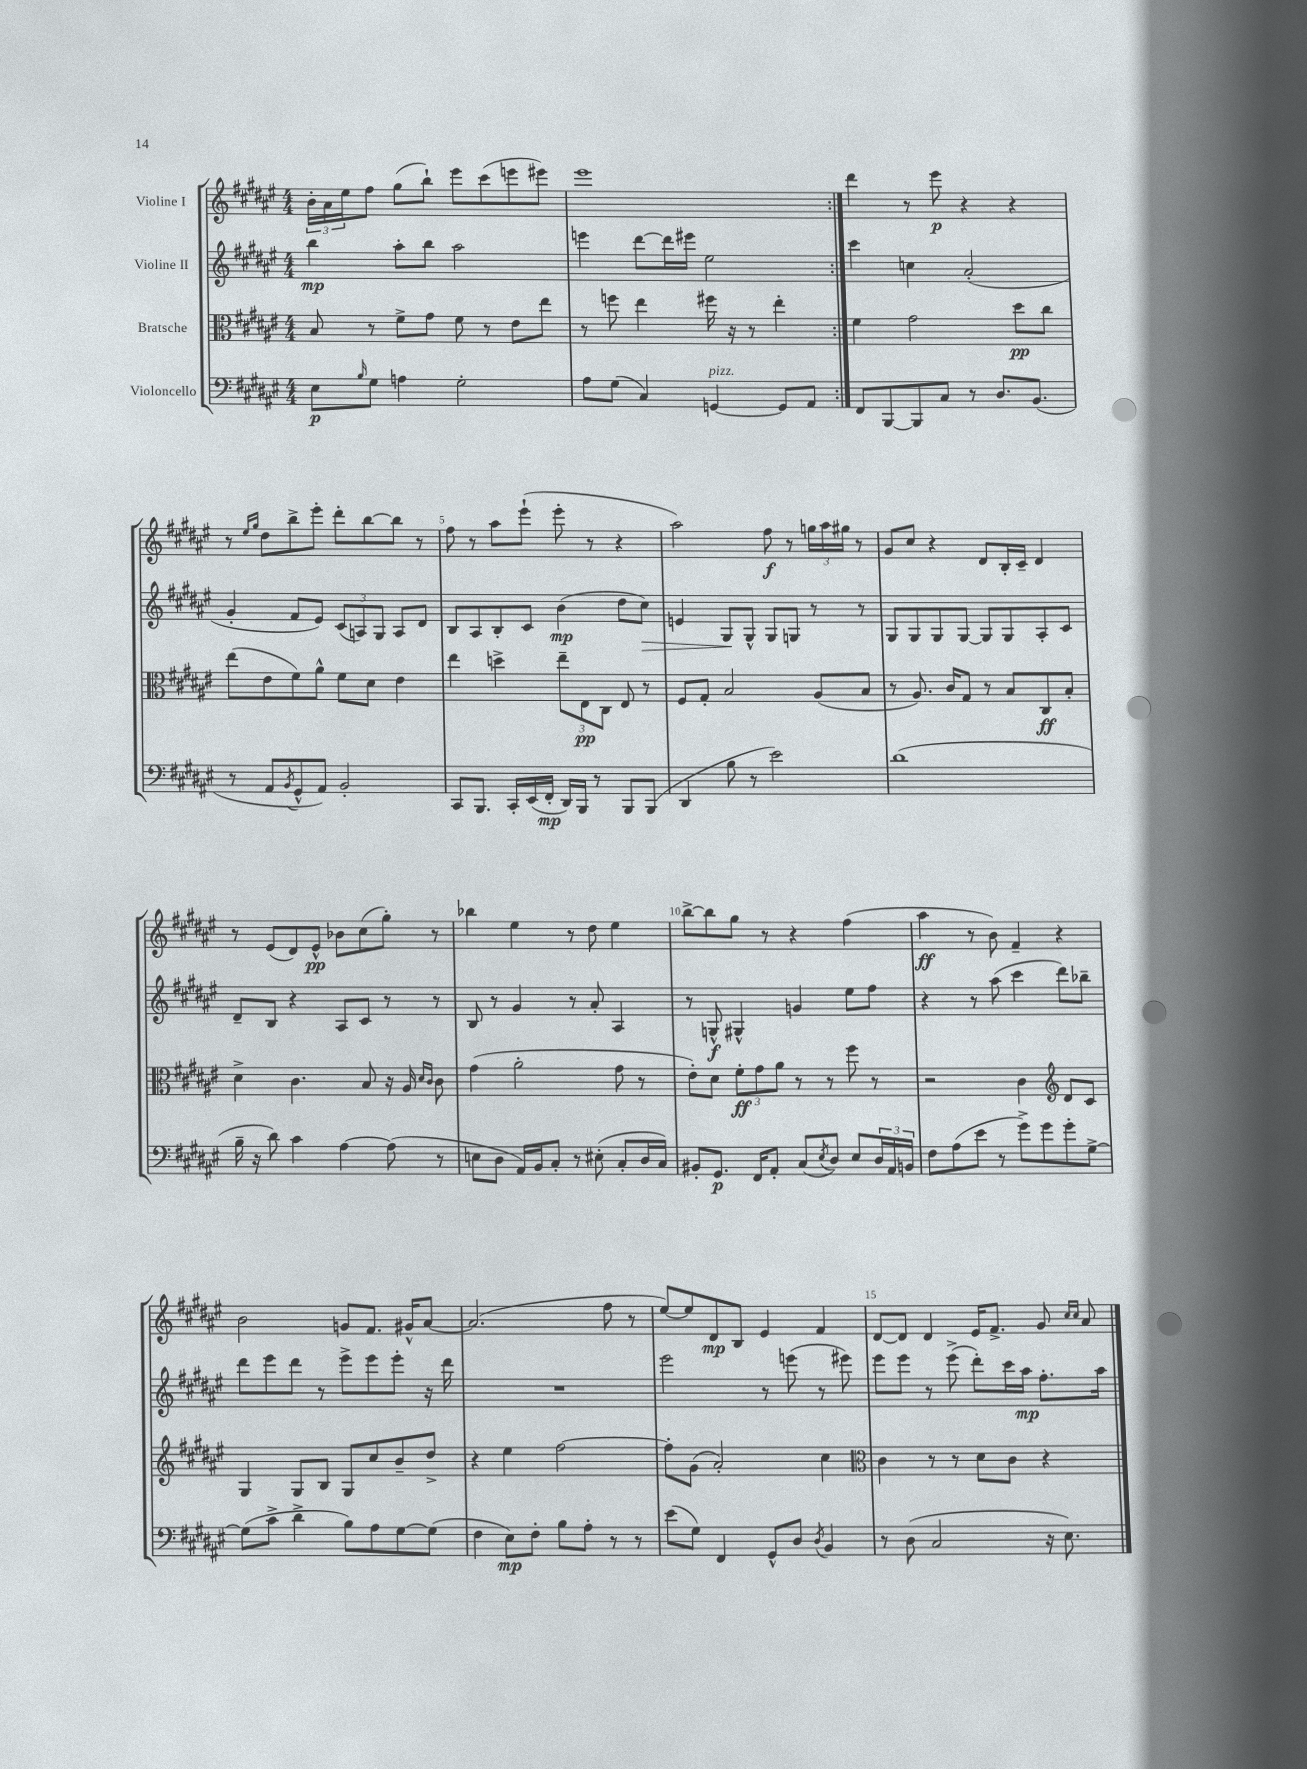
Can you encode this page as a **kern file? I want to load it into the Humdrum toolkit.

**kern	**kern	**kern	**kern
*staff4	*staff3	*staff2	*staff1
*clefF4	*clefC3	*clefG2	*clefG2
*k[f#c#g#d#a#e#]	*k[f#c#g#d#a#e#]	*k[f#c#g#d#a#e#]	*k[f#c#g#d#a#e#]
*M4/4	*M4/4	*M4/4	*M4/4
8E#\L	8B/	4bb\	24b'\LL
.	.	.	24a#\
.	.	.	24ee#\J
16qqB/	.	.	.
8G#\J	8r	.	8ff#\J
4A\	8f#^\L	8aa#'\L	(8gg#\L
.	8g#\J	8bb\J	8bb`\J)
2G#'\	8f#\	2aa#\	8eee#\L
.	8r	.	(8ccc#\
.	8e#\L	.	8eee\
.	8ee#\J	.	8eee#\J)
=	=	=	=
8A#\L	8r	4eee\	1eee#
(8G#\J	8ff\	.	.
4C#/)	4ee#\	[8ddd#\L	.
.	.	16ddd#\]L	.
.	.	16eee#\JJ	.
[4GG/	16ff#\	2ee#\	.
.	16r	.	.
.	8r	.	.
8GG/]L	4ee#'\	.	.
8AA#/J	.	.	.
=:|!	=:|!	=:|!	=:|!
8FF#/L	4f#\	4ccc#\	4ddd#\
[8BBB/	.	.	.
8BBB/]	2g#\	4cc\	8r
8C#/J	.	.	8eee#\
8r	.	(2a#'/	4r
8.D#/L	.	.	.
.	8dd#\L	.	4r
(8.BB/J	.	.	.
.	8cc#\J	.	.
=	=	=	=
8r	(8ee#\L	4g#'/	8r
.	.	.	16qqee#/LL
.	.	.	16qqgg#/JJ
8AA#/L	8e#\	.	8dd#\L
8qBB/	.	.	.
8GG#^^/	8f#\)	8f#/L	8bb^\
8AA#/J)	8a#^^\J	8e#/J)	8eee#'\J
2BB'/	8f#\L	(12c#/L	8ddd#'\L
.	.	12A/)	.
.	8d#\J	.	[8bb\
.	.	12G#/J	.
.	4e#\	8A/L	8bb\]J
.	.	8d#/J	8r
=	=	=	=
8CC#/L	4ee#\	8B/L	8ff#\
8.BBB/J	.	8A#/	8r
.	4dd^\	8B'/	8aa#\L
16CC#'/LL	.	.	.
(16EE#/	.	8c#/J	(8eee#`\J
16FF#'/JJ	.	.	.
16DD#/LL)	12ee#~\L	(4b\	8eee#'\
16BBB/JJ	.	.	.
.	12E#\	.	.
8r	.	.	8r
.	12C#\J	.	.
8BBB/L	8E#/	8dd#\L	4r
(8BBB/J	8r	8cc#\J)	.
=	=	=	=
4DD#/	8F#/L	4e/	2aa#\)
.	8G#'/J	.	.
8B\	2B/	8G#/L	.
8r	.	8G#^^/J	.
2e#\)	.	8G#/L	8ff#\
.	.	8G/J	8r
.	(8A#/L	8r	24gg\LL
.	.	.	24aa#\
.	.	.	24gg#\JJ
.	8B/J	8r	8r
=	=	=	=
(1d#	8r	8G#/L	8g#/L
.	8.A#/)	8G#/	8cc#/J
.	.	8G#/	4r
.	16c#/LK	.	.
.	8G#/J	[8G#/J	.
.	8r	8G#/]L	8d#/L
.	8B/L	8G#/	16B'/L
.	.	.	16c#~/JJ
.	8C#/	8A#'/	4d#/
.	8B'/J	8c#/J	.
=	=	=	=
16B~\	4d#^\	8d#~/L	8r
16r	.	.	.
8d#\)	.	8B/J	(8e#/L
4c#\	4.c#\	4r	8d#/)
.	.	.	8e#^^/J
[4A#\	.	8A#/L	8b-\L
.	8B/	8c#/J	(8cc#\
(8A#\]	16r	8r	8gg#'\J)
.	16A#/	.	.
.	16qqd#/LL	.	.
.	16qqc#/JJ	.	.
8r	8c#\	8r	8r
=	=	=	=
8E\L	(4g#\	8B/	4bb-\
8D#\J	.	8r	.
16AA#/LL)	2a#'\	4g#/	4ee#\
16BB/J	.	.	.
8C#'/J	.	.	.
8r	.	8r	8r
(8E#'\	.	8a#'/	8dd#\
8C#'/L	8g#\	4A#/	4ee#\
16D#/L	8r	.	.
16C#/JJ)	.	.	.
=	=	=	=
8BB#'/L	8e#'\L)	8r	[8bb^\L
8.GG#/J	8d#\J	8G^^/	8bb\]
.	12f#'\L	4G#^^/	8gg#\J
16FF#/LK	.	.	.
.	12g#\	.	.
8AA#'/J	.	.	8r
.	12a#\J	.	.
(8C#/L	8r	4g/	4r
8qE#/	.	.	.
8D#/J)	8r	.	.
8E#/L	8ff#\	8ee#\L	(4ff#\
24D#/L	8r	8ff#\J	.
24AA#/	.	.	.
24BB/JJ	.	.	.
=	=	=	=
8F#\L	2r	4r	4aa#\
(8A#\	.	.	.
8e#\J	.	8r	8r
8r	.	(8aa#\	8b\)
8g#^\L)	4c#\	4ccc#\	4f#~/
8g#\	.	.	.
*	*clefG2	*	*
8g#'\	8d#/L	8ddd#\L)	4r
[8G#^\J	8c#/J	8bb-~\J	.
=	=	=	=
(8G#\]L	4G#/	8ddd#\L	2b\
8c#^\J	.	8eee#\	.
4d#^\	8G#/L	8ddd#\J	.
.	8B/J	8r	.
8B\L)	8G#/L	8eee#^\L	8g/L
8A#\	8cc#/	8eee#\	8.f#/J
[8G#\	8b~/	8eee#'\J	.
.	.	.	16g#^^/LK
(8G#\]J	8dd#^/J	16r	[8a#/J
.	.	16ddd#\	.
=	=	=	=
4F#\	4r	1r	(2.a#/]
8E#\L)	4ee#\	.	.
8F#'\J	.	.	.
8B\L	[2ff#\	.	.
8A#'\J	.	.	.
8r	.	.	8ff#\
8r	.	.	8r
=	=	=	=
(8e#\L	8ff#'\]L	2eee#\	[8ee#/L)
8G#\J)	(8g#\J	.	8ee#/]
4FF#/	2a#'/)	.	8d#/
.	.	.	8B/J
8GG#^^/L	.	8r	4e#/
8D#/J	.	(8eee\	.
8qD#/	.	.	.
4BB/	4cc#\	8r	4f#/
.	.	8eee#\)	.
=	=	=	=
*	*clefC3	*	*
8r	4c#\	8eee#\L	[8d#/L
(8D#\	.	8eee#\J	8d#/]J
2C#/	8r	8r	4d#/
.	8r	(8eee#^\	.
.	8d#\L	8ddd#'\L)	16e#/LK
.	.	.	8.f#^/J
.	8c#\J	16ccc#\L	.
.	.	16aa#\JJ	.
16r	4r	8.ff#'\L	8g#/
8.E#\)	.	.	.
.	.	.	16qqcc#/LL
.	.	.	16qqcc#/JJ
.	.	.	8a#/
.	.	16aa#\Jk	.
==	==	==	==
*-	*-	*-	*-
